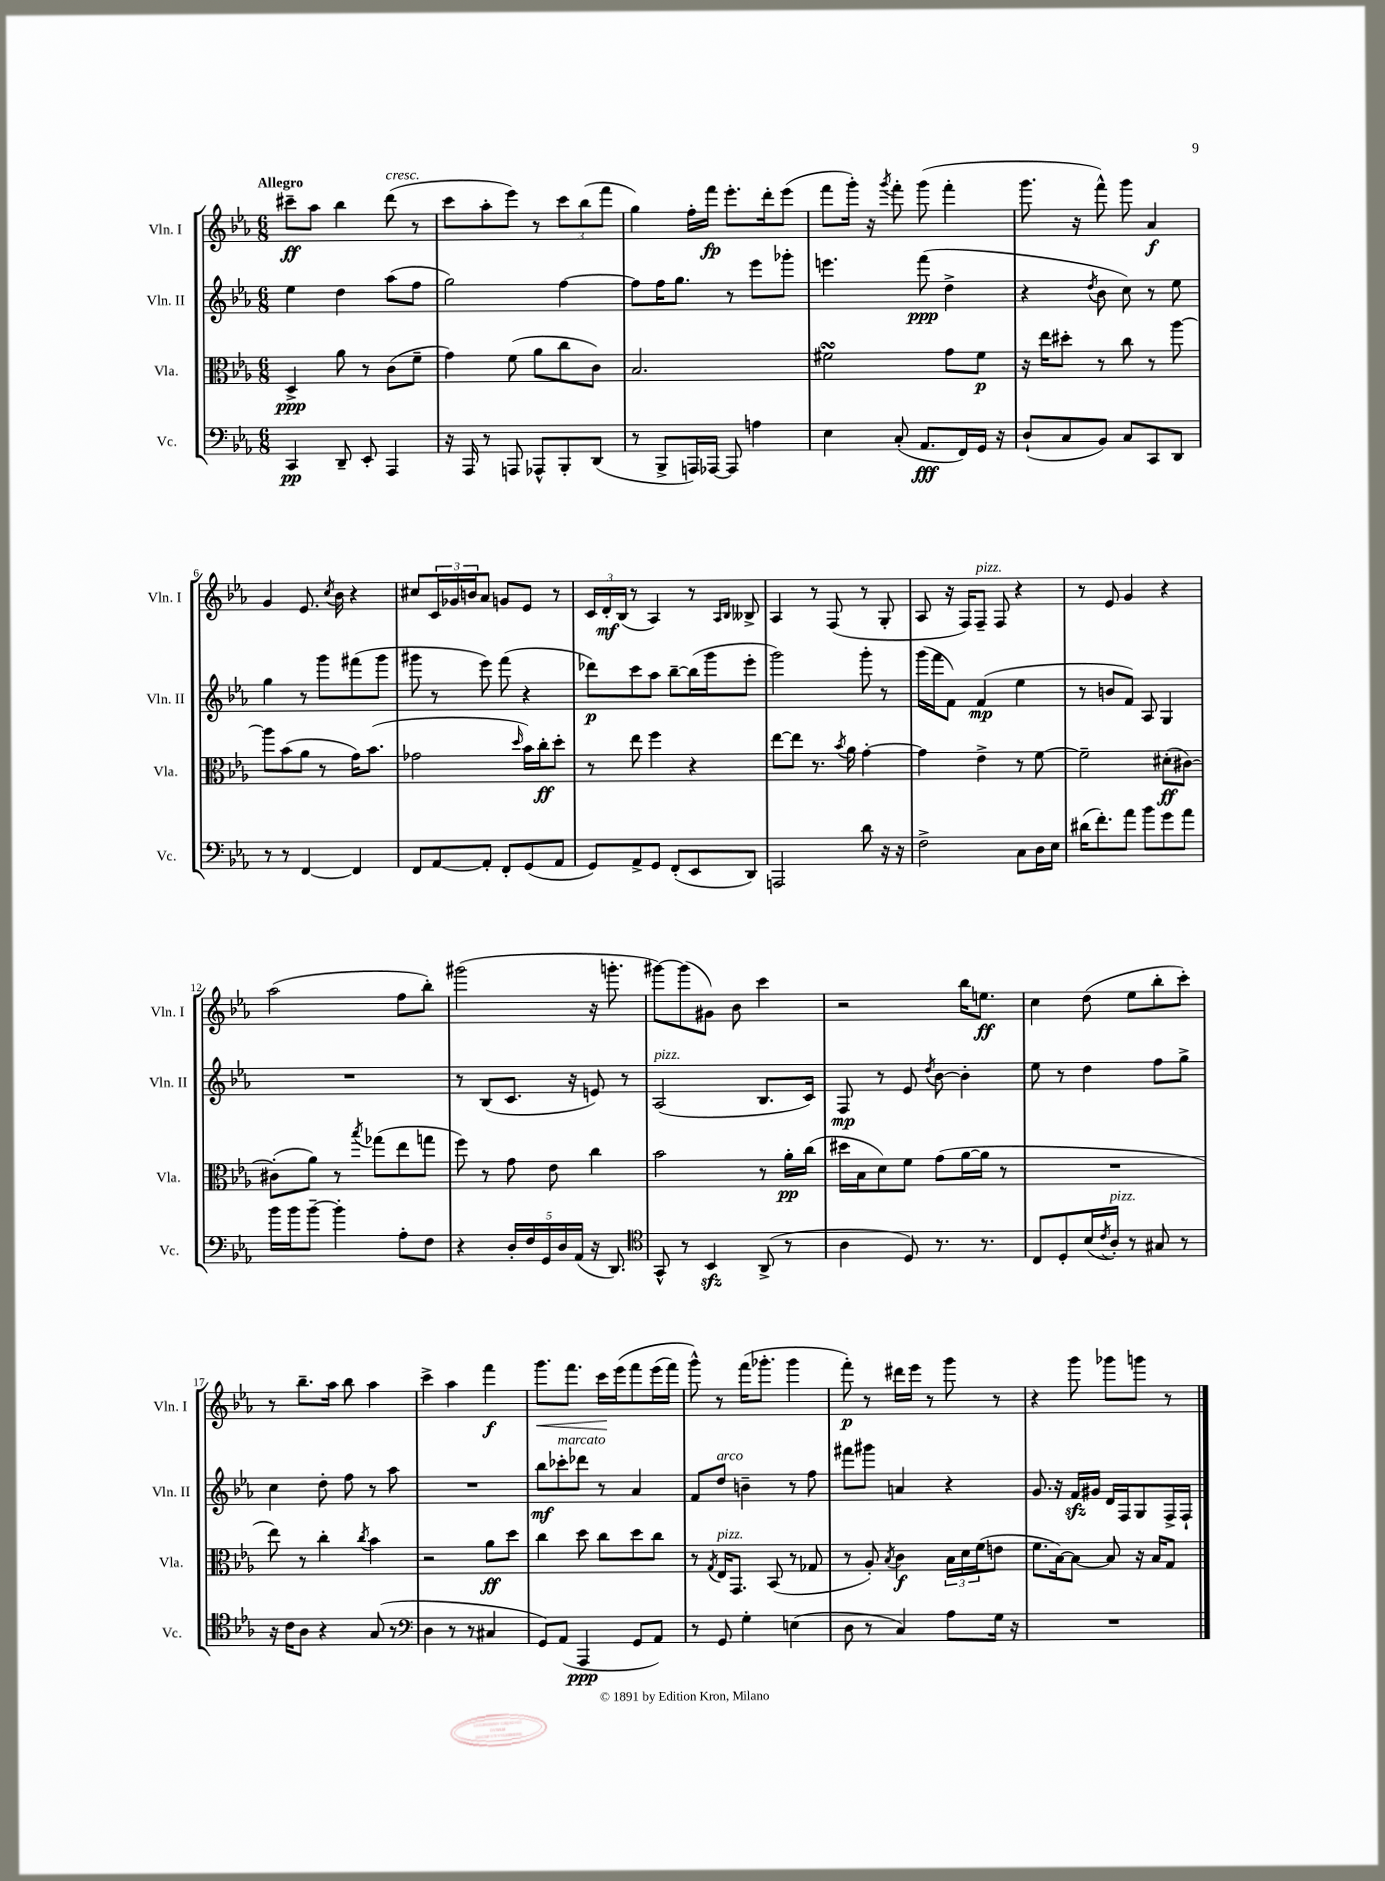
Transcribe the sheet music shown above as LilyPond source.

<<
\new StaffGroup <<
\new Staff = "s0" \with { instrumentName = "Vln. I" shortInstrumentName = "Vln. I" } {
    \clef treble \key ees \major \numericTimeSignature \time 6/8 \tempo "Allegro"
    cis'''8--\ff aes''8 bes''4 d'''8^\markup { \italic "cresc." }( r8 |
    c'''8 aes''8-. ees'''8) r8 \tuplet 3/2 { c'''8 bes''8( f'''8 } |
    g''4) f''16-. f'''16\fp ees'''8.-. d'''16-. ees'''8( |
    f'''8 g'''16-.) r16 \acciaccatura { g'''8 } f'''8-. g'''8( f'''4-. |
    g'''8. r16 f'''8-^) g'''8 aes'4\f |
    g'4 ees'8. \acciaccatura { c''8 } bes'16 r4 |
    cis''8 \tuplet 3/2 { c'16 ges'16 b'16 } aes'8 g'8 ees'8 r8 |
    \tuplet 3/2 { c'16 d'16-.\mf bes16( } r8 aes4) r8 \grace { aes16 bes16 } beses8-> |
    aes4 r8 f8( r8 g8-. |
    aes8 r16 f16) f8--^\markup { \italic "pizz." } f8 r4 |
    r8 ees'8 g'4 r4 |
    aes''2( f''8 bes''8-.) |
    gis'''2( r16 g'''8.-. |
    gis'''8~) gis'''8( gis'8) bes'8 c'''4 |
    r2 bes''16 e''8.\ff |
    c''4 d''8( ees''8 bes''8-. c'''8-.) |
    r8 bes''8.-- aes''16 bes''8 aes''4 |
    c'''4-> aes''4 f'''4\f |
    g'''8.\< f'''8. c'''16\! ees'''16\( f'''8 ees'''16( f'''16) |
    g'''8-^\) r8 f'''16( ges'''8.-. ges'''4 |
    f'''8-.\p) r8 dis'''16 ees'''16 r8 g'''8 r8 |
    r4 g'''8 ges'''8 g'''8 r8 \bar "|." |
}
\new Staff = "s1" \with { instrumentName = "Vln. II" shortInstrumentName = "Vln. II" } {
    \clef treble \key ees \major \numericTimeSignature \time 6/8
    ees''4 d''4 aes''8( f''8 |
    g''2) f''4~ |
    f''8 f''16 g''8. r8 ees'''8 ges'''8-. |
    e'''4. f'''8\ppp( d''4-> |
    r4 \acciaccatura { d''8 } bes'8 c''8) r8 ees''8 |
    g''4 r8 g'''8 fis'''8( g'''8 |
    gis'''8 r8 ees'''8) f'''8( r4 |
    des'''8\p) c'''8 aes''8 bes''8~-- bes''16( g'''16 ees'''8-. |
    g'''2) g'''8-. r8 |
    g'''16( f'''16 f'8) f'4\mp( ees''4 |
    r8 b'8 f'8) aes8 g4 |
    R2. |
    r8 bes8( c'8. r16 e'8) r8 |
    aes2^\markup { \italic "pizz." }( bes8. c'16) |
    f8\mp r8 ees'8 \acciaccatura { d''8 } bes'8~ bes'4-. |
    ees''8 r8 d''4 f''8 g''8-> |
    c''4 d''8-. f''8 r8 aes''8 |
    R2. |
    bes''8\mf ces'''8-.^\markup { \italic "marcato" } des'''8 r8 aes'4 |
    f'8 d''8^\markup { \italic "arco" } b'4-- r8 f''8 |
    fis'''8 gis'''8 a'4 r4 |
    g'8. r16 f'16\sfz gis'16 d'16 f16 g8 f16-> f16-! \bar "|." |
}
\new Staff = "s2" \with { instrumentName = "Vla." shortInstrumentName = "Vla." } {
    \clef alto \key ees \major \numericTimeSignature \time 6/8
    d4->\ppp aes'8 r8 c'8( f'8-- |
    g'4) f'8( aes'8 c''8 c'8) |
    bes2. |
    fis'2\turn g'8 fis'8\p |
    r16 ees''16 dis''8-. r8 c''8 r8 aes''8~ |
    aes''8 bes'8( aes'8 r8 g'16) bes'8.( |
    ges'2 \grace { d''16 } bes'16) c''16-.\ff d''8-. |
    r8 ees''8 f''4 r4 |
    ees''8~ ees''8 r8. \acciaccatura { bes'8 } aes'16 g'4~-. |
    g'4 ees'4-> r8 f'8~ |
    f'2-- dis'8-.\ff( cis'8~) |
    cis'8-.( aes'8) r8 \acciaccatura { bes''8 } ges''8( ees''8 g''8 |
    f''8) r8 g'8 ees'8 c''4 |
    bes'2 r8 aes'16-.\pp c''16( |
    dis''16 bes16 d'8) f'8 g'8( aes'16~ aes'16 r8 |
    R2. |
    ees''8) r8 c''4-. \acciaccatura { c''8 } bes'4 |
    r2 aes'8\ff d''8 |
    c''4 d''8 c''8 d''8 c''8 |
    r8 \acciaccatura { g8 } ees16^\markup { \italic "pizz." } g,8. bes,8( r8 ges8 |
    r8 aes8-.) \acciaccatura { bes8 } c'4\f \tuplet 3/2 { bes16 d'16 f'16( } e'8 |
    f'8. bes16~) bes8~ bes8 r16 bes16 g8 \bar "|." |
}
\new Staff = "s3" \with { instrumentName = "Vc." shortInstrumentName = "Vc." } {
    \clef bass \key ees \major \numericTimeSignature \time 6/8
    c,4\pp d,8-- ees,8-. aes,,4 |
    r16 aes,,16 r8 a,,8 aes,,8-^ bes,,8-. d,8( |
    r8 bes,,8-> a,,16) aes,,16~ aes,,8 a4 |
    ees4 c8-.( aes,8.\fff f,16) g,16 r16 |
    d8-!( c8 bes,8) c8 c,8 d,8 |
    r8 r8 f,4~ f,4 |
    f,8 aes,8~ aes,8-. f,8-. g,8( aes,8 |
    g,8) aes,8-> g,8 f,8-.( ees,8 d,8) |
    a,,2 d'8 r16 r16 |
    f2-> c8 d16 ees16 |
    dis'16( f'8.-.) aes'8 bes'8 g'8 aes'8 |
    bes'16 bes'16 bes'8~-- bes'4-. aes8-. f8 |
    r4 \tuplet 5/4 { d16-. f16 g,16 d16 aes,16( } r16 d,8.) |
    \clef tenor g,8-^ r8 bes,4\sfz aes,8->( r8 |
    aes4 d8) r8. r8. |
    c8 d8-. bes16( \acciaccatura { c'8 } aes16-.^\markup { \italic "pizz." }) r8 gis8 r8 |
    r16 c'16 aes8 r4 g8( r8 |
    \clef bass d4 r8 r8 cis4 |
    g,8) aes,8( aes,,4\ppp g,8 aes,8) |
    r8 g,8 g4-. e4( |
    d8 r8 c4) aes8 g16 r16 |
    R2. \bar "|." |
}
>>
>>
